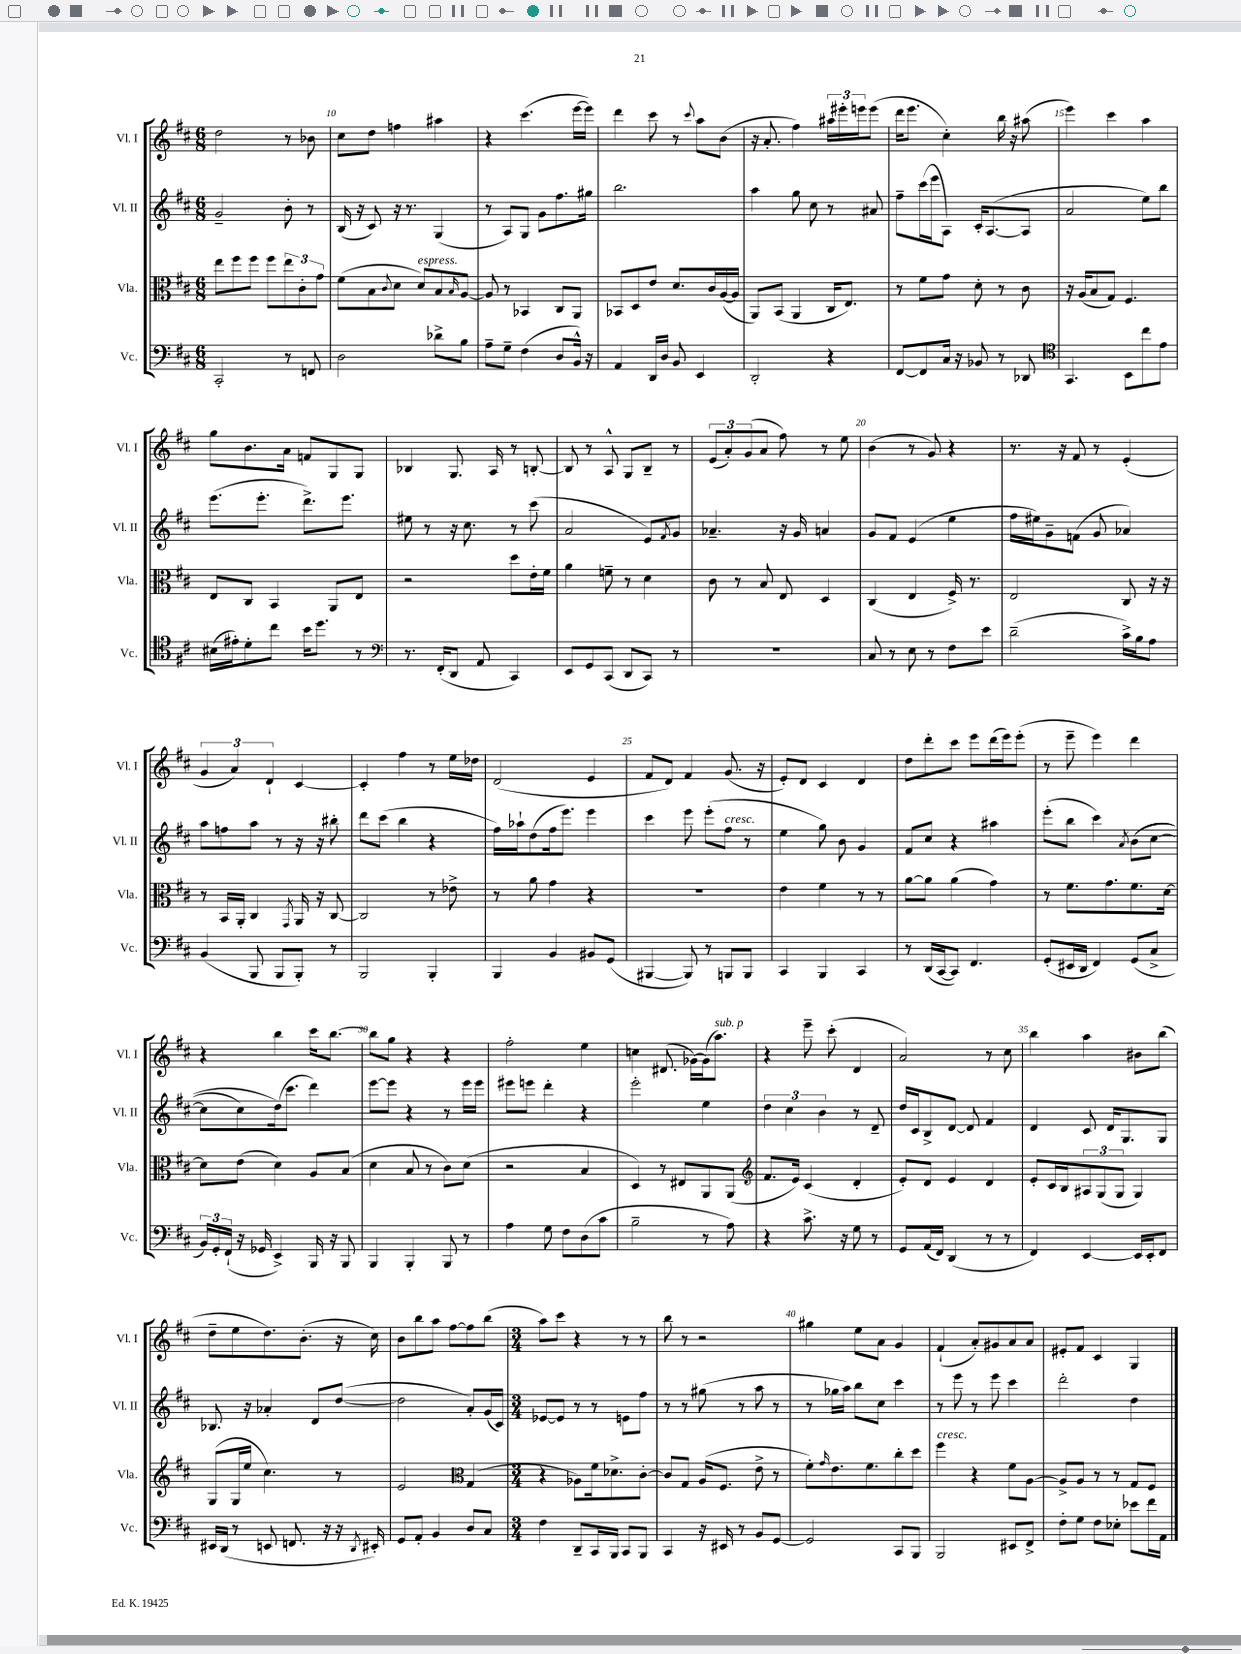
<<
\new StaffGroup <<
\new Staff = "s0" \with { instrumentName = "Vl. I" shortInstrumentName = "Vl. I" } {
    \clef treble \key d \major \numericTimeSignature \time 6/8
    d''2 r8 bes'8 |
    cis''8 d''8 f''4 ais''4 |
    r4 cis'''4.( e'''16~ e'''16) |
    d'''4 cis'''8 r8 \appoggiatura { cis'''8 } a''8 b'8( |
    r16 a'8.-. fis''4) \tuplet 3/2 { ais''16 eis'''16-. e'''16 } e'''8( |
    d'''16 e'''8. cis''4-.) b''16 r16 ais''8( |
    e'''4) cis'''4 a''4 |
    g''8 b'8. a'16 f'8 g8 g8 |
    bes4 g8. a16 r8 b8~-. |
    b8 r8 a8-^ g8 b8-- r8 |
    \tuplet 3/2 { e'8( a'8-.) g'8( } a'8 fis''8) r8 e''8 |
    b'4( r8 g'8) r4 |
    r8. r16 fis'8 r8 e'4-.( |
    \tuplet 3/2 { g'4 a'4) d'4-! } cis'4~ |
    cis'4-. fis''4 r8 e''16 des''16 |
    d'2( e'4 |
    fis'8 d'8) fis'4 g'8.( r16 |
    e'8-.) d'8 cis'4 d'4 |
    d''8 d'''8-. cis'''8 e'''8 d'''16( e'''16) e'''8-.( |
    r8 e'''8-- e'''4) d'''4 |
    r4 b''4 cis'''16 b''8.~ |
    b''8 g''8 r4 r4 |
    fis''2-. e''4 |
    c''4 dis'8.( ges'16~) ges'16( a''8.^\markup { \italic "sub. p" }) |
    r4 e'''8-- cis'''8-.( d'4 |
    a'2) r8 cis''8 |
    b''4 a''4 bis'8 b''8( |
    d''8-- e''8 d''8.) b'8.-.( r16 cis''16) |
    b'8 b''8 a''8 fis''8~ fis''8 b''8( |
    \numericTimeSignature \time 3/4 a''8) cis'''8 r4 r8 r8 |
    b''8 r8 r2 |
    gis''4 e''8 a'8 g'4 |
    fis'4-!( a'8-.) gis'8 a'8 a'8 |
    eis'8-. fis'8 cis'4 g4 \bar "|." |
}
\new Staff = "s1" \with { instrumentName = "Vl. II" shortInstrumentName = "Vl. II" } {
    \clef treble \key d \major \numericTimeSignature \time 6/8
    g'2-- b'8-. r8 |
    b16( r16 cis'8) r16 r8. g4( |
    r8 a8) g8 g'8 fis''8. gis''16 |
    b''2. |
    a''4 g''8 cis''8 r8 ais'8 |
    fis''8-- cis'''16( e'''16 a8) cis'16-. a8.~( a8 |
    a'2 e''8) b''8 |
    e'''8.( e'''8.-. d'''8.->) e'''8. |
    eis''8 r8 r16 cis''8. r8 cis'''8( |
    a'2 e'8) \acciaccatura { fis'8 } g'8 |
    aes'4.-- r16 g'16 a'4 |
    g'8 fis'8 e'4( e''4 |
    fis''16 eis''16) g'8-- f'8( g'8 aes'4) |
    a''8 f''8 a''8 r8 r16 r16 bis''8-. |
    d'''8 cis'''8( b''4 r4 |
    fis''16) aes''16-! d''8( fis''16 e'''8.) e'''4 |
    cis'''4 e'''8 e'''8-.( fis''8^\markup { \italic "cresc." } r8 |
    e''4 g''8) b'8 g'4 |
    fis'8 cis''8 r4 ais''4 |
    e'''8-.( b''8 cis'''4) \acciaccatura { a'8 } b'8(\( cis''8~ |
    cis''8 cis''8) d''16(\) cis'''8. d'''4) |
    e'''8~ e'''8 r4 r8 e'''16 e'''16 |
    eis'''8 e'''8 d'''4-. r4 |
    e'''2-. e''4 |
    \tuplet 3/2 { d''4 cis''4 b'4 } r8 d'8-- |
    d''16 cis'16 b8-> d'8~ d'8 fis'4 |
    d'4 cis'8 d'16 g8. g8 |
    bes8. r16 aes'4-. d'8 d''8~( |
    d''2 a'8-.) g'16( cis'16) |
    \numericTimeSignature \time 3/4 ees'8~ ees'8 r8 r8 e'8 fis''8 |
    r8 r8 gis''8( r8 a''8 r8 |
    r8 ges''16 a''16) b''8 cis''8 cis'''4 |
    r8 e'''8 r8 e'''8 cis'''4 |
    d'''2-. d''4 \bar "|." |
}
\new Staff = "s2" \with { instrumentName = "Vla." shortInstrumentName = "Vla." } {
    \clef alto \key d \major \numericTimeSignature \time 6/8
    e''8 fis''8 fis''8 fis''8 \tuplet 3/2 { e''8 cis'8-. g'8 } |
    fis'8( b8 \appoggiatura { cis'8 } d'8 d'8^\markup { \italic "espress." }) b8 \grace { b16 } a8~ |
    a8 r8 bes,4 cis8 a,8 |
    bes,8 d8 e'8 d'8. cis'16 a16~( a16 |
    a,8) b,8( a,4 cis16 e8.) |
    r8 fis'8 g'8 d'8-. r8 cis'8 |
    r16 a16( b8 g8) fis4. |
    e8 cis8 b,4 a,8 e8 |
    r2 d''8 e'16-. fis'16 |
    a'4 f'8-- r8 d'4 |
    cis'8 r8 b8 e8 d4 |
    cis4( e4 fis16->) r8. |
    e2 cis8 r16 r16 |
    r8 b,16 a,16-. cis4 \acciaccatura { g,8 } a,16 r16 cis8~ |
    cis2 r8 ees'8-> |
    r8 a'8 g'4 r4 |
    R2. |
    e'4 fis'4 r8 r8 |
    a'8~ a'8 a'4( g'4) |
    r8 fis'8. g'8. fis'8. d'16~ |
    d'8 e'8( d'4) a8 b8( |
    d'4 b8 r8 cis'8) d'8( |
    r2 b4 |
    d4) r8 eis8 a,8 a,8( |
    \clef treble fis'8. e'16) cis'4( d'4-. |
    e'8-.) d'8 e'4 d'4 |
    e'8-. cis'16 b16 \tuplet 3/2 { ais8 g8( g8 } g4) |
    g8( g16 e''16 cis''4.) r8 |
    e'2 \clef alto g4( |
    \numericTimeSignature \time 3/4 r4 aes8) fis'16 des'8.-> cis'8~-. |
    cis'8 g8 a16( fis8. e'8-> r8 |
    fis'8-.) \grace { g'16 } e'8. fis'8. cis''8-. d''8 |
    fis''4^\markup { \italic "cresc." } r4 fis'8 a8~ |
    a8-> a8 r8 r8 g8 fis8 \bar "|." |
}
\new Staff = "s3" \with { instrumentName = "Vc." shortInstrumentName = "Vc." } {
    \clef bass \key d \major \numericTimeSignature \time 6/8
    cis,2-. r8 f,8 |
    d2 des'8-> b8 |
    a8-- g8-- fis4( d8 b,16-^) r16 |
    a,4 d,16 d16 b,8 e,4 |
    d,2-. r4 |
    fis,8~ fis,8 cis16 r16 bes,8 r8 des,8 |
    \clef tenor g,4. b,8 cis''8 e'8 |
    bis16( eis'16-.) d'8-. cis''8 b'16 d''8. r8 |
    \clef bass r8. fis,16-.( d,8 a,8 cis,4) |
    e,8 g,8 cis,8( d,8 cis,8) r8 |
    R2. |
    cis8 r8 e8 r8 fis8 e'8 |
    d'2--( cis'16->) b16 a8 |
    b,4( b,,8 b,,8 b,,8-.) r8 |
    b,,2 b,,4-. |
    b,,4 b,4 bis,8 g,8( |
    bis,,4~ bis,,8) r8 b,,8 b,,8 |
    cis,4 b,,4 cis,4 |
    r8 d,16( cis,16~ cis,8) fis,4. |
    g,8-.( eis,16 d,16 fis,4) g,8( cis8-> |
    \tuplet 3/2 { b,16) g,16-. fis,16-!( } r16 ges,16 e,4->) b,,16 r16 b,,8 |
    b,,4 b,,4-. b,,8 r8 |
    a4 g8 fis8 d8( cis'8 |
    b2-- r8 a8) |
    r4 cis'8.-> r16 g8 r8 |
    g,8 a,16( fis,16) d,4( r8 r8 |
    fis,4) e,4~ e,16 e,16-. fis,8 |
    eis,16 d,16( r8 e,8 f,8. r16 r16 \acciaccatura { d,8 } eis,16-.) |
    g,8 a,8-. b,4 d8 cis8 |
    \numericTimeSignature \time 3/4 fis4 d,8-- cis,16 b,,16 cis,8 b,,8 |
    cis,4 r16 eis,16 r8 b,8 g,8~ |
    g,2 cis,8 b,,8 |
    b,,2 eis,8 fis,8-> |
    fis8-. g8 fis8 ees8-. ees'8 fis'16 a,16 \bar "|." |
}
>>
>>
\layout { \context { \Score currentBarNumber = #9 \override BarNumber.break-visibility = ##(#f #t #t) barNumberVisibility = #(every-nth-bar-number-visible 5) } }
